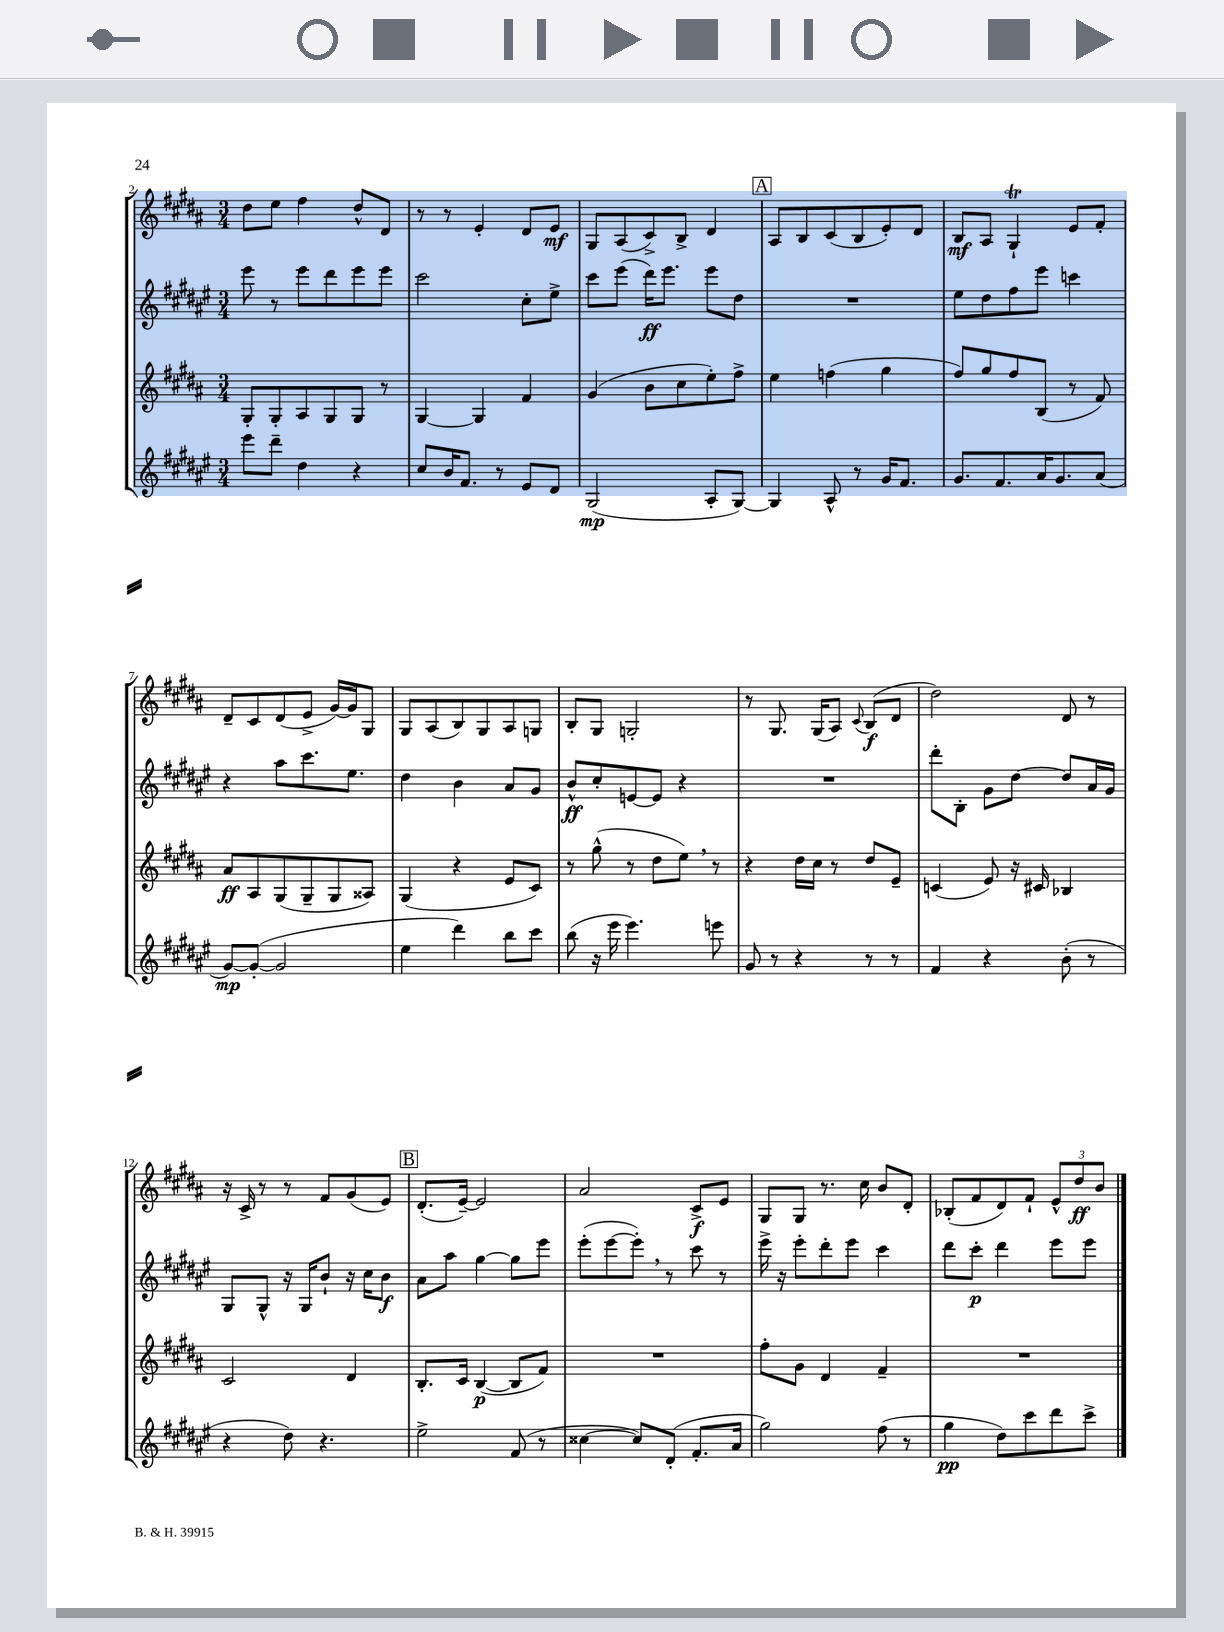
<<
\new StaffGroup <<
\new Staff = "s0" {
    \clef treble \key b \major \numericTimeSignature \time 3/4
    dis''8 e''8 fis''4 dis''8-^ dis'8 |
    r8 r8 e'4-. dis'8 e'8\mf |
    gis8 ais8( cis'8->) b8-> dis'4 |
    \mark \markup { \box "A" } ais8 b8 cis'8( b8 e'8-.) dis'8 |
    b8\mf ais8 gis4-!\trill e'8 fis'8-. |
    dis'8-- cis'8 dis'8( e'8-> gis'16~) gis'16 gis8 |
    gis8 ais8( b8) gis8 ais8 g8 |
    b8-. gis8 g2-. |
    r8 gis8. gis16( ais8) \appoggiatura { cis'8 } b8\f( dis'8 |
    dis''2) dis'8 r8 |
    r16 cis'16-> r8 r8 fis'8 gis'8( e'8) |
    \mark \markup { \box "B" } dis'8.-.( e'16~--) e'2 |
    ais'2 cis'8->\f e'8 |
    gis8 gis8 r8. cis''16 b'8 dis'8-. |
    bes8-.( fis'8 dis'8) fis'8-! \tuplet 3/2 { e'8-^ dis''8\ff b'8 } \bar "|." |
}
\new Staff = "s1" {
    \clef treble \key fis \major \numericTimeSignature \time 3/4
    eis'''8 r8 eis'''8 dis'''8 eis'''8 eis'''8 |
    cis'''2 cis''8-. eis''8-> |
    cis'''8 eis'''8( dis'''16\ff) eis'''8. eis'''8 dis''8 |
    \mark \markup { \box "A" } R2. |
    eis''8 dis''8 fis''8 eis'''8 c'''4 |
    r4 ais''8 cis'''8. eis''8. |
    dis''4 b'4 ais'8 gis'8 |
    b'8-^\ff cis''8-. e'8~ e'8 r4 |
    R2. |
    dis'''8-. b8-. gis'8 dis''8~ dis''8 ais'16 gis'16 |
    gis8 gis8-^ r16 gis16 b'8-! r16 cis''16 b'8\f |
    \mark \markup { \box "B" } ais'8 ais''8 gis''4~ gis''8 eis'''8 |
    eis'''8-.( eis'''8~ eis'''8-.) \breathe r8 cis'''8 r8 |
    eis'''16-> r16 eis'''8-. dis'''8-. eis'''8 cis'''4 |
    dis'''8 cis'''8-.\p dis'''4 eis'''8 eis'''8 \bar "|." |
}
\new Staff = "s2" {
    \clef treble \key b \major \numericTimeSignature \time 3/4
    gis8-. gis8-. ais8 gis8 gis8 r8 |
    gis4~ gis4 fis'4 |
    gis'4( b'8 cis''8 e''8-.) fis''8-> |
    \mark \markup { \box "A" } e''4 f''4( gis''4 |
    fis''8) gis''8 fis''8 b8( r8 fis'8) |
    ais'8\ff ais8 gis8( gis8-- gis8 aisis8) |
    gis4( r4 e'8 cis'8) |
    r8 gis''8-^( r8 dis''8 e''8) \breathe r8 |
    r4 dis''16 cis''16 r8 dis''8 e'8-- |
    c'4( e'8) r16 cis'16 bes4 |
    cis'2 dis'4 |
    \mark \markup { \box "B" } b8.-. cis'16 b4~\p( b8 fis'8) |
    R2. |
    fis''8-. gis'8 dis'4 fis'4-- |
    R2. \bar "|." |
}
\new Staff = "s3" {
    \clef treble \key fis \major \numericTimeSignature \time 3/4
    eis'''8 dis'''8-- dis''4 r4 |
    cis''8 b'16 fis'8. r8 eis'8 dis'8 |
    gis2\mp( ais8-. gis8~) |
    \mark \markup { \box "A" } gis4 ais8-^ r8 gis'16 fis'8. |
    gis'8. fis'8. ais'16 gis'8. ais'8( |
    gis'8~\mp) gis'8~-.( gis'2 |
    eis''4 dis'''4) b''8 cis'''8 |
    b''8( r16 eis'''16 eis'''4.) e'''8 |
    gis'8 r8 r4 r8 r8 |
    fis'4 r4 b'8-.( r8 |
    r4 dis''8) r4. |
    \mark \markup { \box "B" } eis''2-> fis'8( r8 |
    cisis''4~ cisis''8) dis'8-.( fis'8.-. ais'16 |
    gis''2) fis''8( r8 |
    gis''4\pp dis''8) cis'''8 dis'''8 cis'''8-> \bar "|." |
}
>>
>>
\layout { \context { \Score currentBarNumber = #2 } }
